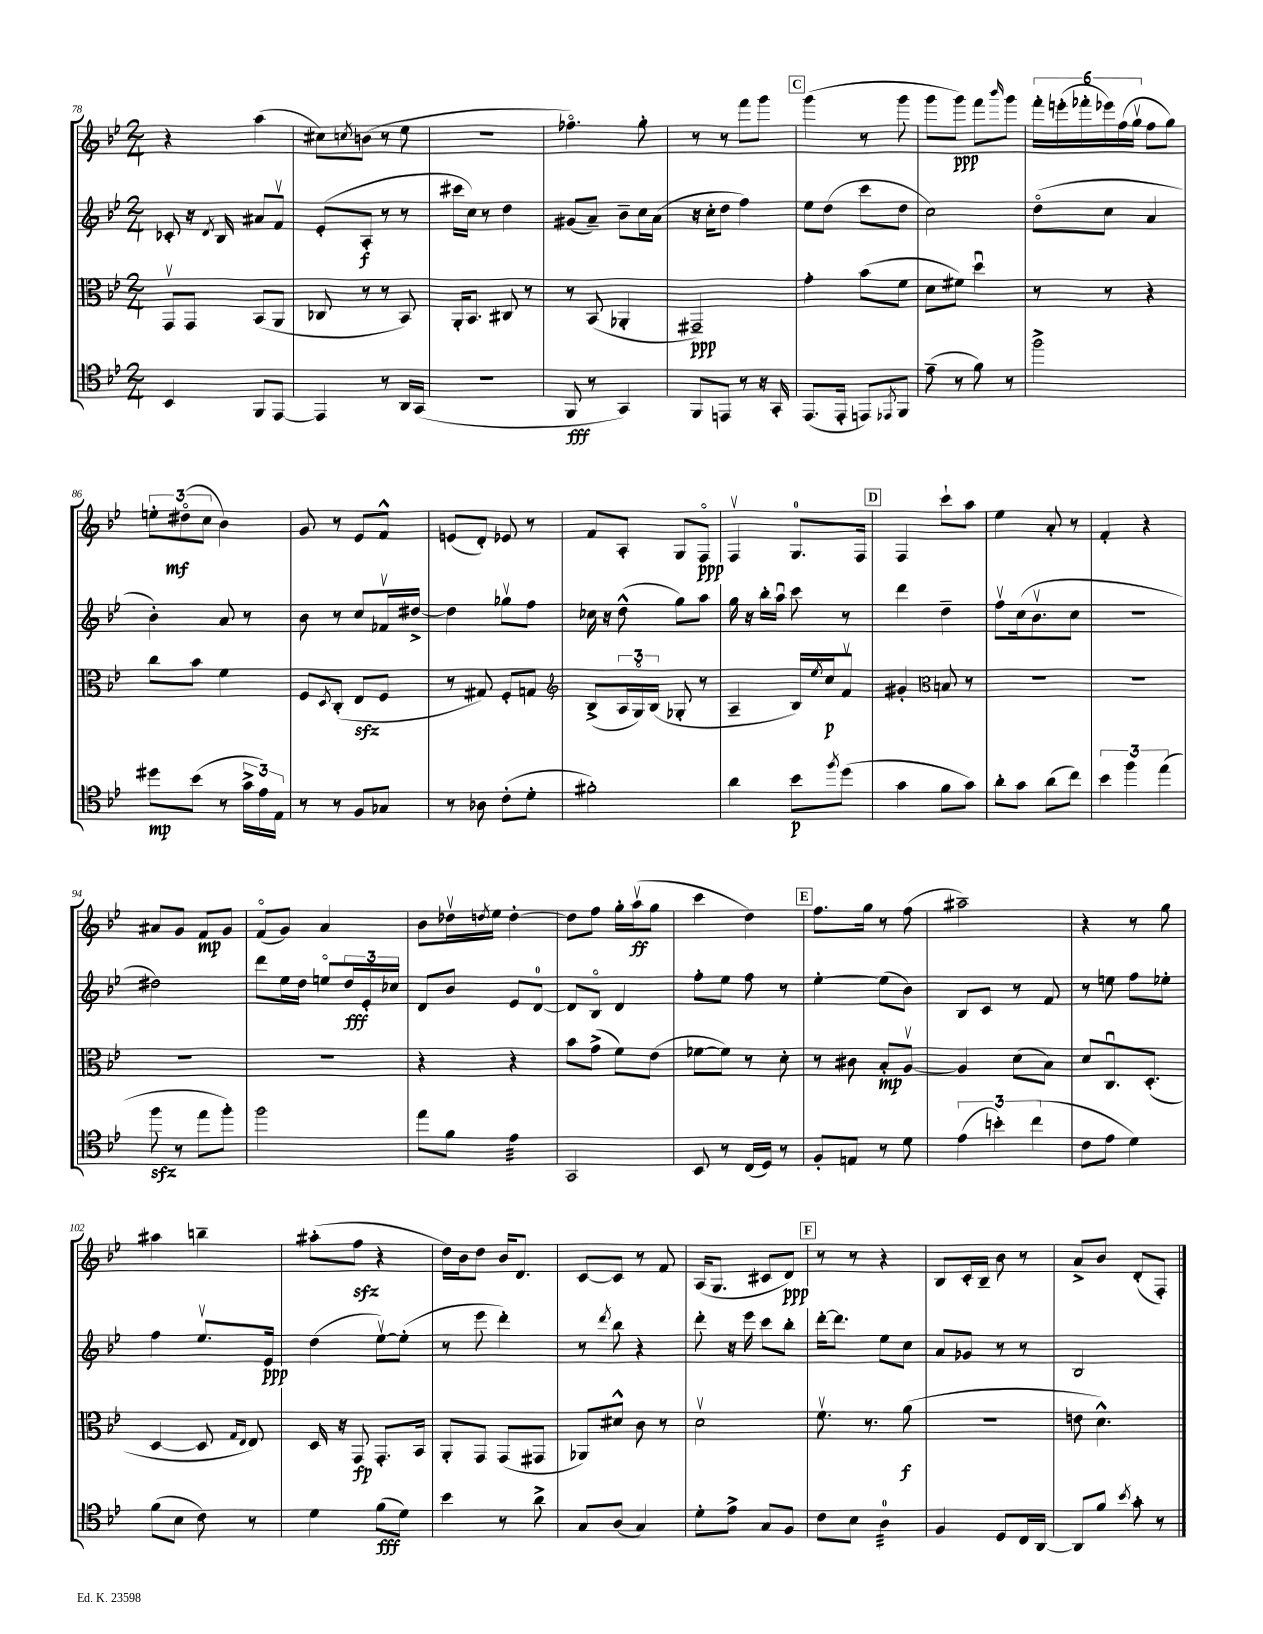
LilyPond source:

<<
\new StaffGroup <<
\new Staff = "s0" {
    \clef treble \key bes \major \numericTimeSignature \time 2/4
    r4 a''4( |
    cis''8) \acciaccatura { c''8 } b'8( r8 ees''8 |
    r2 |
    fes''4.\flageolet) g''8-. |
    r8 r8 f'''8 g'''8 |
    \mark \markup { \box "C" } g'''4( r8 g'''8 |
    g'''8 g'''8\ppp) f'''8 \grace { bes'''16 } g'''8 |
    \tuplet 6/4 { f'''16-. e'''16-.( fes'''16-. ees'''16) f''16( g''16\upbow } f''8 g''8) |
    \tuplet 3/2 { e''8-. dis''8\flageolet\mf( c''8 } bes'4) |
    g'8 r8 ees'8 f'8-^ |
    e'8( d'8-.) ees'8 r8 |
    f'8 a8-. g8 f8\flageolet\ppp |
    f4\upbow g8.-0 f16 |
    \mark \markup { \box "D" } f4 c'''8-! a''8 |
    ees''4 a'8-. r8 |
    f'4-. r4 |
    ais'8 g'8 f'8\mp g'8 |
    f'8\flageolet( g'8) a'4 |
    bes'8 des''16\upbow \acciaccatura { d''8 } ees''16 d''4~-. |
    d''8 f''8 g''16-. a''16\upbow\ff( g''8 |
    c'''4 d''4) |
    \mark \markup { \box "E" } f''8. g''16 r8 f''8( |
    ais''2--) |
    r4 r8 g''8 |
    ais''4 b''4-- |
    ais''8-.( f''8\sfz r4 |
    d''16) bes'16 d''8 bes'16 d'8. |
    c'8~ c'8 r8 f'8 |
    a16( g8. cis'8 d'8\ppp) |
    \mark \markup { \box "F" } r8 r8 r4 |
    bes8 c'16-. bes16-- bes'8 r8 |
    a'8-> bes'8 d'8-.( f8-.) \bar "|." |
}
\new Staff = "s1" {
    \clef treble \key bes \major \numericTimeSignature \time 2/4
    ces'8-. r16 \acciaccatura { d'8 } bes16 ais'8 f'8\upbow |
    ees'8-.( a8-.\f r8 r8 |
    cis'''16 c''16) r8 d''4 |
    gis'8( a'8--) bes'8-- c''16 a'16( |
    r16 c''16-. d''8 f''4) |
    \mark \markup { \box "C" } ees''8 d''8( c'''8 d''8 |
    c''2) |
    d''8\flageolet( c''8 a'4 |
    bes'4-.) a'8 r8 |
    bes'8 r8 c''8 fes'16\upbow dis''16~-> |
    dis''4 ges''8\upbow f''8 |
    ces''16 r16 d''8-^( g''8) a''8 |
    g''16 r16 bes''16-. a''16\downbow c'''8 r8 |
    \mark \markup { \box "D" } d'''4 d''4-- |
    f''8\upbow c''16( bes'8.\upbow c''8 |
    R2 |
    dis''2) |
    d'''8 ees''16 d''16 e''8\flageolet \tuplet 3/2 { d''16\fff ees'16-. ces''16 } |
    d'8 bes'8 ees'8 d'8-0~ |
    d'8 bes8\flageolet d'4 |
    f''8-. ees''8 f''8 r8 |
    \mark \markup { \box "E" } ees''4~-. ees''8( bes'8) |
    bes8 c'8 r8 f'8 |
    r8 e''8 f''8 ees''8-. |
    f''4 ees''8.\upbow ees'16\ppp |
    d''4( ees''8~\upbow) ees''8-.( |
    r8 ees'''8 d'''4-.) |
    r8 \acciaccatura { d'''8 } bes''8 r4 |
    d'''8-. r16 ees'''16 c'''8 bes''8-. |
    \mark \markup { \box "F" } d'''16~-. d'''8. ees''8 c''8 |
    a'8 ges'8 r8 r8 |
    bes2 \bar "|." |
}
\new Staff = "s2" {
    \clef alto \key bes \major \numericTimeSignature \time 2/4
    g,8\upbow g,8 bes,8( a,8 |
    ces8 r8 r8 bes,8) |
    a,16-. bes,8. cis8 r8 |
    r8 bes,8( aes,4-. |
    gis,2--\ppp) |
    \mark \markup { \box "C" } g'4-. bes'8( f'8 |
    d'8 fis'8) d''4\downbow |
    r8 r8 r4 |
    c''8 bes'8 f'4 |
    f8 \acciaccatura { d8 } c8-.( ees8\sfz f8 |
    r8 gis8) f8-. g8 |
    \clef treble bes8->( \tuplet 3/2 { a16 g16\flageolet) bes16( } ges8-. r8 |
    a4-- bes16) \acciaccatura { ees''8 } c''16\p f'8\upbow |
    \mark \markup { \box "D" } gis'4-. \clef alto b8 r8 |
    R2 |
    R2 |
    R2 |
    R2 |
    r4 r4 |
    bes'8 g'8->( f'8) ees'8( |
    fes'8~ fes'8) r8 d'8-. |
    \mark \markup { \box "E" } r8 cis'8 bes8-.\mp a8~\upbow |
    a4 d'8( bes8) |
    d'8 c8.\downbow d8.-.( |
    d4~ d8 \grace { g16 ees16 } ees8) |
    d16 r16 g,8\fp g,8.-. bes,16 |
    a,8-. g,8 g,8( gis,8 |
    aes,8) dis'8-^ c'8 r8 |
    d'2\upbow |
    \mark \markup { \box "F" } f'8.\upbow r8. a'8\f( |
    r2 |
    e'8 d'4.-^) \bar "|." |
}
\new Staff = "s3" {
    \clef tenor \key bes \major \numericTimeSignature \time 2/4
    bes,4 f,8 ees,8~ |
    ees,4 r8 a,16 g,16( |
    r2 |
    f,8\fff r8 g,4) |
    f,8 e,8 r8 r16 g,16-. |
    \mark \markup { \box "C" } ees,8.( ees,16-. e,8) \acciaccatura { ees,8 } f,8 |
    ees'8--( r8 f'8) r8 |
    f''2-> |
    dis''8\mp bes'8( r8 \tuplet 3/2 { g'16-> ees'16) ees16 } |
    r8 r8 f8 ges8 |
    r8 aes8 c'8-.( d'8-. |
    fis'2-.) |
    a'4 bes'8\p \acciaccatura { f''8 } d''8( |
    \mark \markup { \box "D" } g'4 f'8 g'8) |
    a'8-. g'8 a'8( c''8) |
    \tuplet 3/2 { bes'4 f''4 ees''4( } |
    f''8\sfz r8 ees''8 f''8-.) |
    f''2 |
    ees''8 f'8 ees'4:32 |
    g,2 |
    bes,8 r8 c16( d16) r8 |
    \mark \markup { \box "E" } f8-. e8 r8 d'8 |
    \tuplet 3/2 { ees'4( b'4-.) c''4( } |
    c'8 ees'8 d'4) |
    f'8( bes8 c'8) r8 |
    d'4 f'8\fff( d'8) |
    bes'4 r8 a'8-> |
    g8 a8( g4) |
    d'8-. ees'8-> g8 f8 |
    \mark \markup { \box "F" } c'8 bes8 a4:32-0 |
    f4 d8 c16 a,16~ |
    a,8 f'8 \acciaccatura { bes'8 } g'8-. r8 \bar "|." |
}
>>
>>
\layout { \context { \Score currentBarNumber = #78 } }
